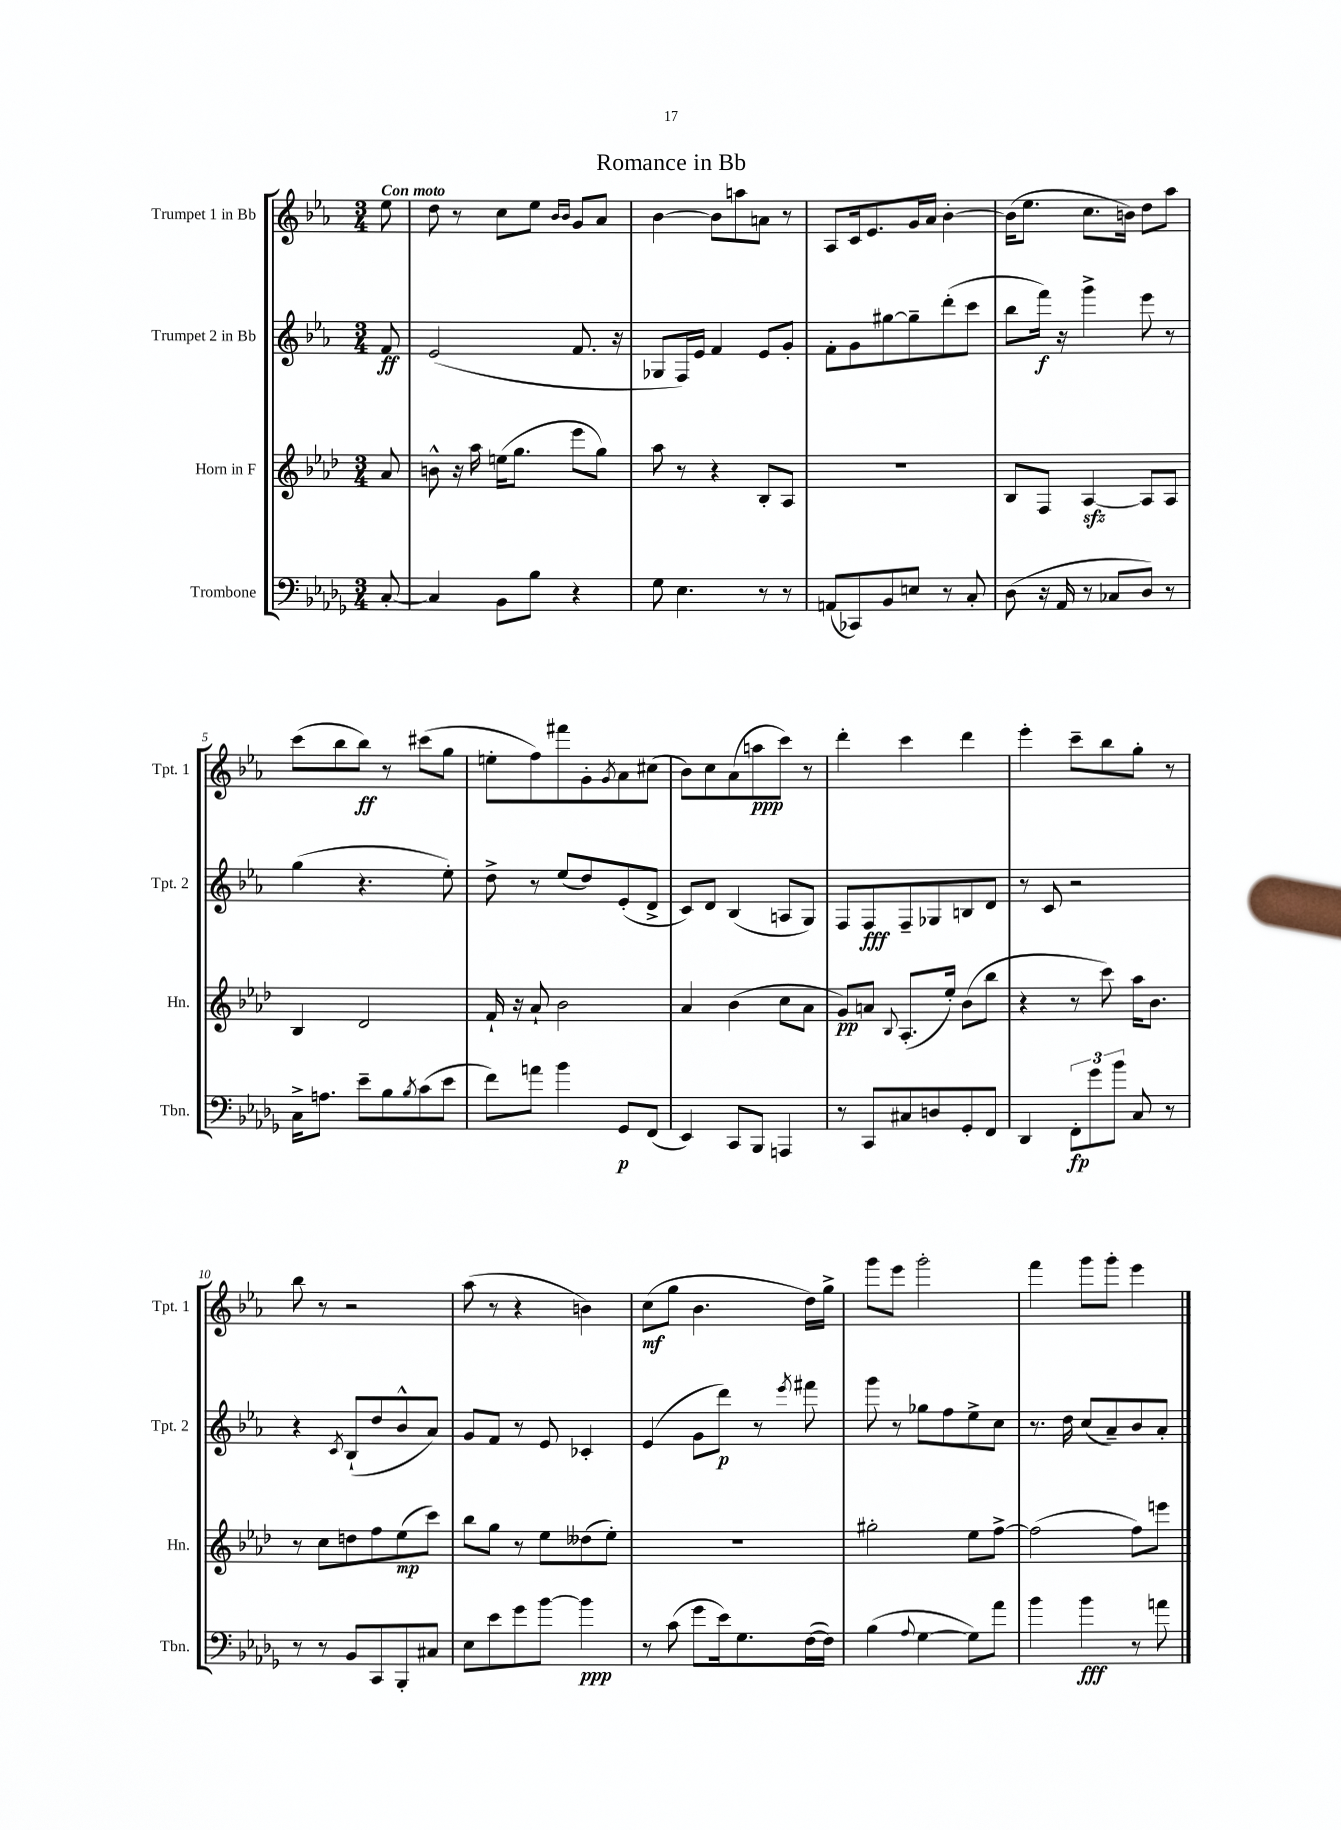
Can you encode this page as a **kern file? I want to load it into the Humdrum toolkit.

**kern	**kern	**kern	**kern
*staff4	*staff3	*staff2	*staff1
*clefF4	*clefG2	*clefG2	*clefG2
*k[b-e-a-d-g-]	*k[b-e-a-d-]	*k[b-e-a-]	*k[b-e-a-]
*M3/4	*M3/4	*M3/4	*M3/4
[8C'	8a-	8f	8ee-
=	=	=	=
4C]	8b^^	(2e-	8dd
.	16r	.	8r
.	16aa-	.	.
8BB-	(16ee	.	8cc
.	8.gg	.	.
8B-	.	.	8ee-
.	.	.	16qqb-
.	.	.	16qqb-
4r	8eee-	8.f	8g
.	8gg)	.	8a-
.	.	16r	.
=	=	=	=
8G-	8aa-	8G-	[4b-
4.E-	8r	16F)	.
.	.	16e-	.
.	4r	4f	8b-]
.	.	.	8aa
8r	8B-'	8e-	8a
8r	8A-	8g'	8r
=	=	=	=
(8AA	2.r	8f'	8A-
8CC-)	.	8g	16c
.	.	.	8.e-
8BB-	.	[8gg#	.
8E	.	8gg#~]	16g
.	.	.	16a-
8r	.	(8ddd'	[4b-'
8C'	.	8ccc	.
=	=	=	=
(8D-	8B-	8bb-	(16b-]
.	.	.	8.ee-
16r	8F	16fff)	.
16AA-	.	16r	.
8r	[4A-	4ggg^	8.cc
8C-	.	.	.
.	.	.	16b)
8D-)	8A-]	8eee-	8dd
8r	8A-	8r	8aa-
=	=	=	=
16C^	4B-	(4gg	(8ccc
8.A	.	.	.
.	.	.	8bb-
8e-~	2d-	4.r	8bb-)
8B-	.	.	8r
8qB-	.	.	.
(8c	.	.	(8ccc#
8e-	.	8ee-')	8gg
=	=	=	=
8f)	16f`	8dd^	8ee'
.	16r	.	.
8a	8a-`	8r	8ff)
4b-	2b-	(8ee-	8fff#
.	.	8dd)	8g'
.	.	.	8qg
8GG-	.	(8e-'	8a-
(8FF	.	8d^	(8cc#
=	=	=	=
4EE-)	4a-	8c)	8b-)
.	.	8d	8cc
8CC	(4b-	(4B-	(8a-
8BBB-	.	.	8aa
4AAA	8cc	8A	8ccc)
.	8a-	8G)	8r
=	=	=	=
8r	8g)	8F	4ddd'
8CC	8a	8F	.
.	8qqB-	.	.
8C#	(8.A-'	8F~	4ccc
8D	.	8G-	.
.	16ee-')	.	.
8GG-'	(8b-	8B	4ddd
8FF	8bb-	8d	.
=	=	=	=
4DD-	4r	8r	4eee-'
.	.	8c	.
12FF'	8r	2r	8ccc~
12g-	.	.	.
.	8ccc)	.	8bb-
12b-	.	.	.
8C	16aa-	.	8gg'
.	8.b-	.	.
8r	.	.	8r
=	=	=	=
8r	8r	4r	8bb-
8r	8cc	.	8r
.	.	8qc	.
8BB-	8dd	(8B-`	2r
8CC	8ff	8dd	.
8BBB-'	(8ee-	8b-^^	.
8C#	8ccc)	8a-)	.
=	=	=	=
8E-	8bb-	8g	(8aa-
8e-	8gg	8f	8r
8g-	8r	8r	4r
[8b-	8ee-	8e-	.
4b-]	(8dd--	4c-'	4b)
.	8ee-')	.	.
=	=	=	=
8r	2.r	(4e-	(8cc
(8c	.	.	8gg
8g-	.	8g	4.b-
16e-)	.	8ddd)	.
8.G-	.	.	.
.	.	8r	.
.	.	8qeee-	.
([16F	.	8fff#	16dd)
16F])	.	.	16gg^
=	=	=	=
(4B-	2gg#'	8ggg	8ggg
.	.	8r	8eee-
8qqA-	.	.	.
[4G-	.	8gg-	2ggg'
.	.	8ff	.
8G-])	8ee-	8ee-^	.
8a-	[8ff^	8cc	.
=	=	=	=
4b-	(2ff]	8.r	4fff
.	.	16dd	.
4b-	.	(8cc	8ggg
.	.	8a-~)	8ggg'
8r	8ff)	8b-	4eee-
8a	8eee	8a-'	.
==	==	==	==
*-	*-	*-	*-
